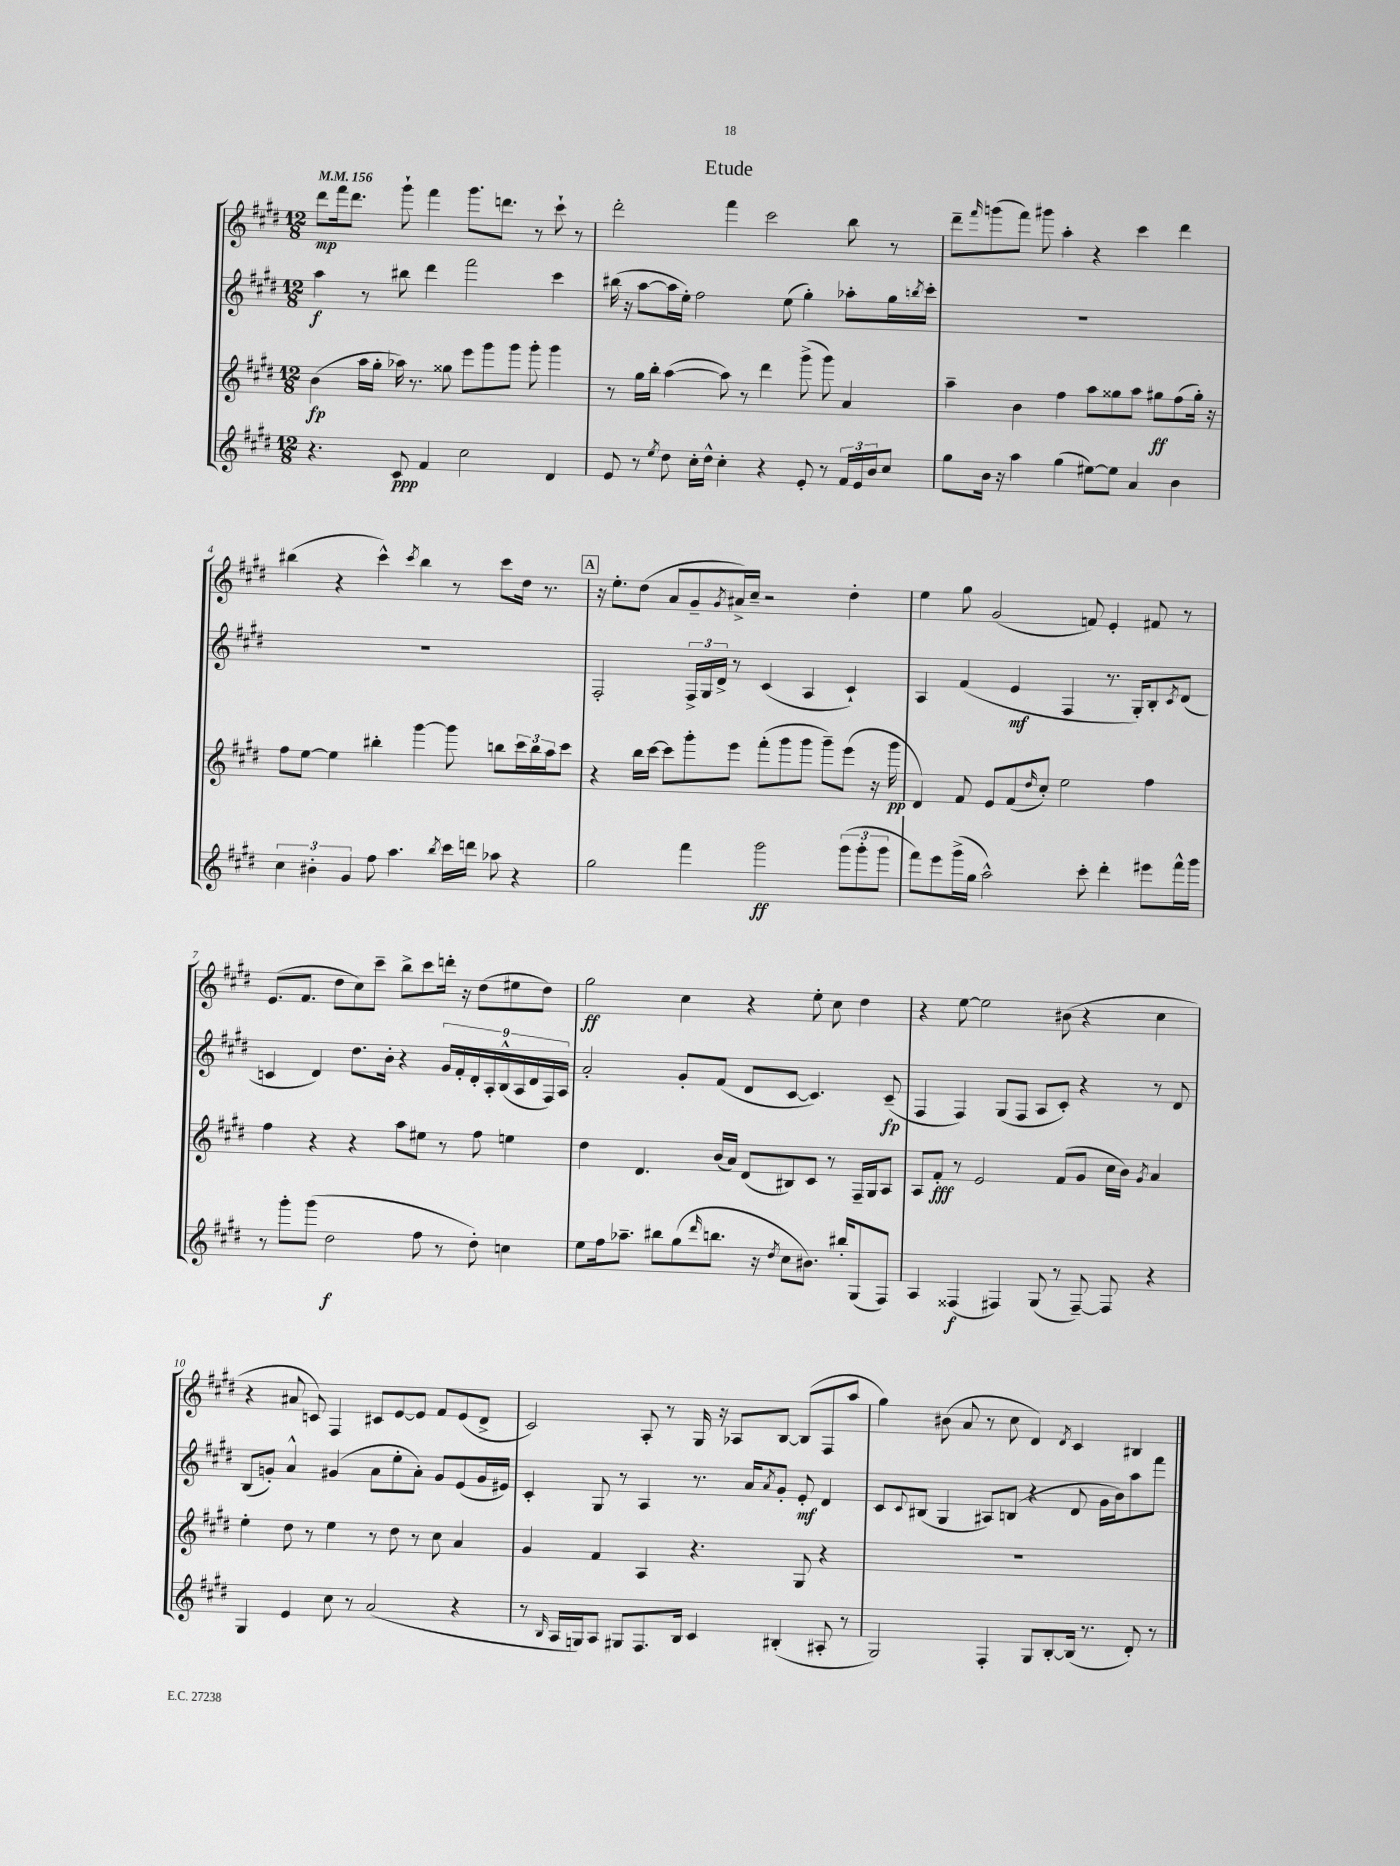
\header { title = "Etude" }
<<
\new StaffGroup <<
\new Staff = "s0" {
    \clef treble \key e \major \numericTimeSignature \time 12/8 \tempo 4 = 156
    dis'''8\mp fis'''16 dis'''8. gis'''8-! fis'''4 gis'''8. d'''8. r8 cis'''8-! r8 |
    dis'''2-. fis'''4 cis'''2 b''8 r8 |
    dis'''8-- \grace { fis'''16 } g'''8( fis'''8) gis'''8 a''4-. r4 cis'''4 dis'''4 |
    bis''4( r4 cis'''4-^) \acciaccatura { cis'''8 } bis''4 r8 cis'''8 dis''16 r8. |
    \mark \markup { \box "A" } r16 e''8.-. dis''8( a'8 gis'8-- \acciaccatura { gis'8 } ais'16->) cis''16-- r2 dis''4-. |
    e''4 gis''8 gis'2( f'8) e'4-. fis'8 r8 |
    e'8.( fis'8. dis''8 cis''8) cis'''8-- b''8-> cis'''8 d'''16-. r16 dis''8( eis''8 dis''8) |
    gis''2\ff cis''4 r4 e''8-. cis''8 dis''4 |
    r4 e''8~ e''2 bis'8( r4 cis''4 |
    r4 ais'8 c'8) fis4 cis'8 e'8~ e'8 fis'8 e'8( dis'8-> |
    cis'2) a8-. r8 gis16 r16 aes8 b8~ b8( fis8 a''8 |
    gis''4) bis'8( a'8 r8 cis''8 dis'4) \acciaccatura { dis'8 } cis'4 bis4 \bar "|." |
}
\new Staff = "s1" {
    \clef treble \key e \major \numericTimeSignature \time 12/8
    a''4\f r8 bis''8 dis'''4 fis'''2 cis'''4 |
    bis''16( r16 a''8~ a''16 e''16-.) fis''2 e''8( gis''4-.) aes''8-. gis''16 \acciaccatura { b''8 } cis'''16-. |
    R1. |
    R1. |
    \mark \markup { \box "A" } fis2-. \tuplet 3/2 { fis16-> gis16 dis'16-> } r8 cis'4( a4 cis'4-!) |
    a4 fis'4( e'4\mf fis4 r8. gis16-.) b8-. \acciaccatura { cis'8 } dis'8( |
    c'4 dis'4) dis''8. b'16-. r4 \tuplet 9/8 { gis'16 fis'16-. dis'16-. a16-. b16-^( a16 dis'16 fis16) a16 } |
    a'2-. gis'8-. fis'8( dis'8 cis'8~ cis'4.) cis'8--\fp( |
    fis4 fis4) gis8( fis8 a8 cis'8-.) r4 r8 dis'8 |
    b8( g'8-.) a'4-^ gis'4( a'8 e''8-. a'8-.) gis'8 e'8( gis'16 eis'16) |
    cis'4-. gis8 r8 a4 r8. a'16 \acciaccatura { a'8 } gis'8-. e'8-.\mf dis'4 |
    cis'8 \appoggiatura { cis'8 } bis8( gis4 ais8) b8( r4 dis'8 gis'16 b'16) a''8 fis'''8 \bar "|." |
}
\new Staff = "s2" {
    \clef treble \key e \major \numericTimeSignature \time 12/8
    b'4\fp( a''16 gis''16-. aes''16) r8. gisis''8 e'''8 gis'''8 gis'''8 gis'''8-. gis'''4 |
    r8 gis''16 b''16-. a''4~( a''8) r8 dis'''4 gis'''8->( gis'''8) a'4 |
    a''4-- b'4 fis''4 a''8 gisis''8 a''8 gis''8\ff fis''8( gis''16-.) r16 |
    fis''8 e''8~ e''4 bis''4-. gis'''4~ gis'''8 b''8 \tuplet 3/2 { cis'''16 b''16 a''16 } cis'''8 |
    \mark \markup { \box "A" } r4 b''16 cis'''16~ cis'''8 gis'''8-. e'''8 fis'''8-.( gis'''8 gis'''8 gis'''8--) e'''8( r16 gis'''16\pp |
    dis'4) fis'8 e'8 fis'8( \grace { dis''16 } cis''8-.) e''2 fis''4 |
    fis''4 r4 r4 a''8 eis''8 r8 fis''8 e''4 |
    dis''4 dis'4. b'16( a'16) dis'8( bis8) cis'8 r8 fis16-- gis16 a8 |
    a8 fis'8-.\fff r8 e'2 fis'8( gis'8 cis''16 b'16) \acciaccatura { gis'8 } a'4 |
    e''4-. dis''8 r8 e''4 r8 dis''8 r8 cis''8 a'4 |
    gis'4 fis'4 a4 r4. gis8 r4 |
    R1. \bar "|." |
}
\new Staff = "s3" {
    \clef treble \key e \major \numericTimeSignature \time 12/8
    r4. cis'8\ppp fis'4 cis''2 dis'4 |
    e'8 r8 \acciaccatura { e''8 } dis''8 cis''16-. dis''16-^ cis''4-. r4 e'8-. r8 \tuplet 3/2 { fis'16 e'16 b'16 } cis''8 |
    gis''8 b'16 r16 a''4 gis''4( eis''8~) eis''8 a'4 b'4 |
    \tuplet 3/2 { cis''4 bis'4-. gis'4 } fis''8 a''4. \acciaccatura { b''8 } cis'''16 d'''16 aes''8 r4 |
    \mark \markup { \box "A" } gis''2 fis'''4 gis'''2\ff \tuplet 3/2 { gis'''8( gis'''8-. gis'''8 } |
    fis'''8) e'''8 gis'''16->( gis''16 a''2-^) cis'''8-. dis'''4-. eis'''8 fis'''16-^ gis'''16 |
    r8 gis'''8-. gis'''8( dis''2\f fis''8 r8 dis''8-.) c''4 |
    e''8 fis''16 aes''8.-- bis''8 gis''8( \grace { dis'''16 } b''8. r16 \acciaccatura { dis''8 } cis''8 bis'8.) bis''16-. gis8( fis8) |
    a4 fisis4\f( fis4) gis8( r8 fis8~--) fis8 r4 |
    gis4 e'4 cis''8 r8 a'2( r4 |
    r8 \grace { b16 } a16 g16) a8 gis8 fis8. b16 cis'4 bis4-.( ais8-. r8 |
    gis2) fis4-. gis8 b8~-. b16( r8. dis'8-.) r8 \bar "|." |
}
>>
>>
